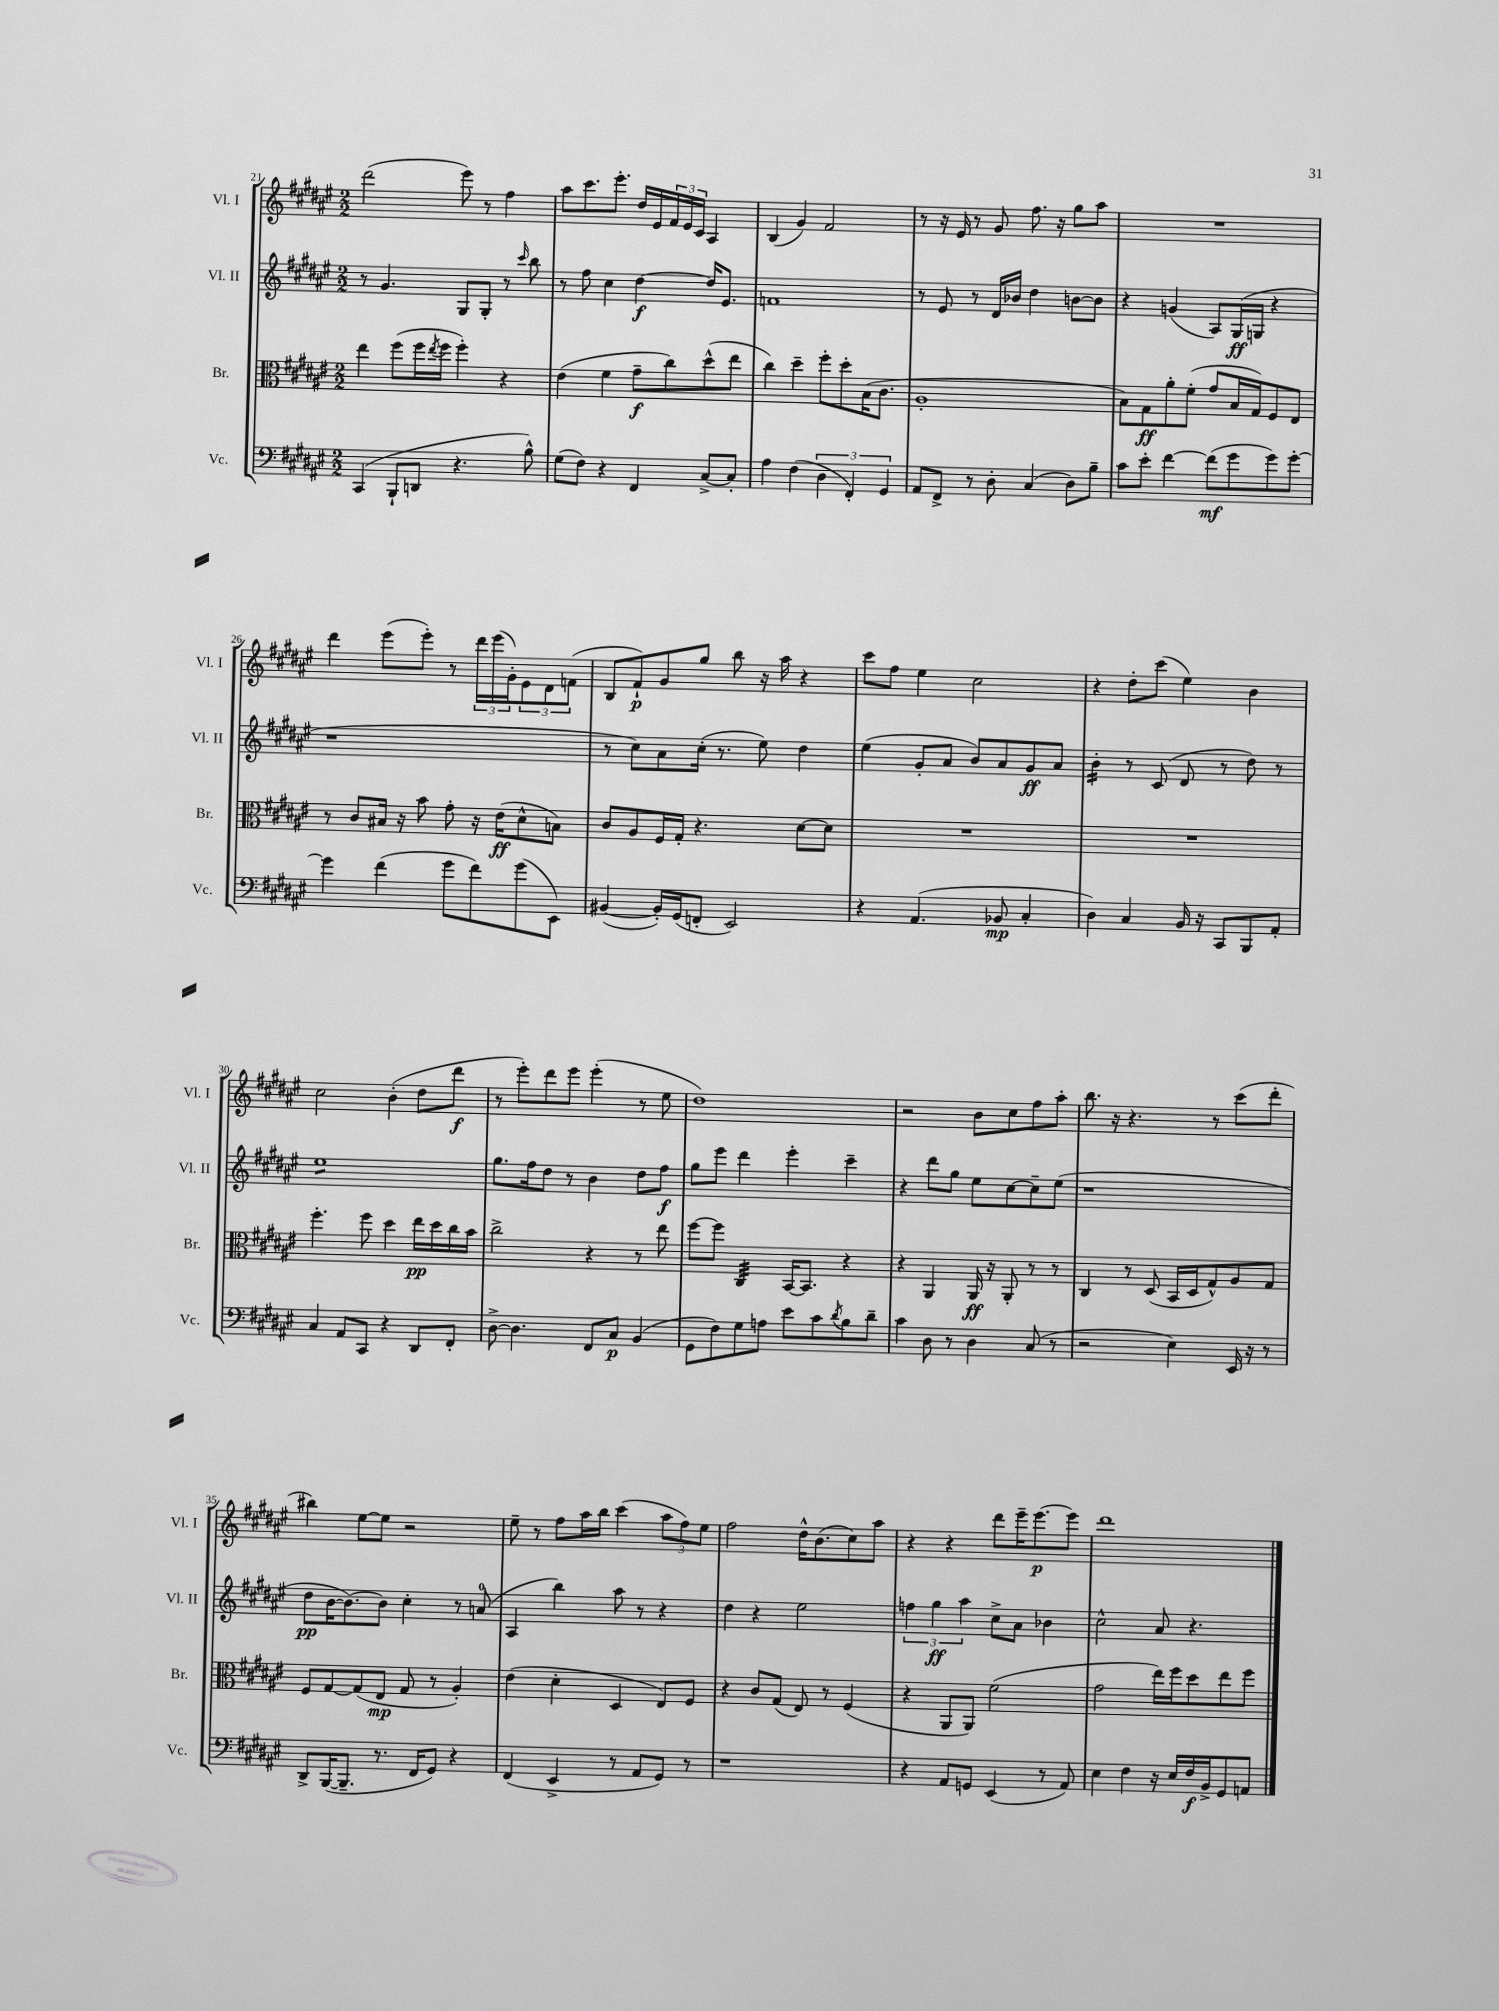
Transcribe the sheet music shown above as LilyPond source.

<<
\new StaffGroup <<
\new Staff = "s0" \with { instrumentName = "Vl. I" shortInstrumentName = "Vl. I" } {
    \clef treble \key fis \major \numericTimeSignature \time 2/2
    dis'''2( eis'''8) r8 fis''4 |
    ais''8 cis'''8. eis'''8.-. dis''16 eis'16 \tuplet 3/2 { fis'16 eis'16 cis'16 } ais4 |
    b4( gis'4) fis'2 |
    r8 r16 eis'16 r8 gis'8 fis''8. r16 gis''8 ais''8 |
    R1 |
    dis'''4 eis'''8( eis'''8-.) r8 \tuplet 3/2 { dis'''16 eis'''16( gis'16-.) } \tuplet 3/2 { eis'8 dis'8 f'8( } |
    b8 fis'8-!\p) gis'8 gis''8 b''8 r16 ais''16 r4 |
    cis'''8 fis''8 eis''4 cis''2 |
    r4 dis''8-. cis'''8( eis''4) b'4 |
    cis''2 b'4-.( dis''8 dis'''8\f |
    r8 eis'''8-.) dis'''8 eis'''8 eis'''4-.( r8 eis''8 |
    dis''1) |
    r2 b'8 cis''8 fis''8 ais''8-. |
    b''8. r16 r4. r8 cis'''8( dis'''8-. |
    bis''4) eis''8~ eis''8 r2 |
    eis''8-- r8 fis''8 ais''16 b''16 cis'''4( \tuplet 3/2 { ais''8 fis''8) eis''8 } |
    fis''2 dis''16-^ b'8.( cis''8) ais''8 |
    r4 r4 dis'''8 eis'''16-- eis'''8.~\p eis'''8 |
    dis'''1 \bar "|." |
}
\new Staff = "s1" \with { instrumentName = "Vl. II" shortInstrumentName = "Vl. II" } {
    \clef treble \key fis \major \numericTimeSignature \time 2/2
    r8 gis'4. gis8 gis8-. r8 \grace { cis'''16 } b''8 |
    r8 fis''8 cis''4 dis''4~\f dis''16 eis'8. |
    f'1 |
    r8 eis'8 r8 dis'16 bes'16 dis''4 b'8~ b'8 |
    r4 g'4( ais8) gis16\ff( g16 r4 |
    r1 |
    r8 cis''8) ais'8 cis''16-.( r8. eis''8) dis''4 |
    eis''4( gis'8-. ais'8 b'8) ais'8 gis'8\ff ais'8 |
    b'4:16-. r8 cis'8( dis'8 r8 dis''8) r8 |
    eis''1:8 |
    gis''8. fis''16 dis''8 r8 b'4 dis''8 fis''8\f |
    gis''8 eis'''8 dis'''4 eis'''4-. cis'''4-- |
    r4 dis'''8 gis''8 eis''8 cis''8~ cis''8-- eis''8( |
    r1 |
    dis''8\pp b'16~ b'8.~) b'8 cis''4-. r8 a'8-0( |
    ais4 b''4) ais''8 r8 r4 |
    dis''4 r4 eis''2 |
    \tuplet 3/2 { f''4 gis''4\ff ais''4 } cis''8-> ais'8 bes'4 |
    cis''2-^ ais'8 r4. \bar "|." |
}
\new Staff = "s2" \with { instrumentName = "Br." shortInstrumentName = "Br." } {
    \clef alto \key fis \major \numericTimeSignature \time 2/2
    eis''4 fis''8( fis''16 \acciaccatura { eis''8 } fis''16 fis''4-.) r4 |
    eis'4( fis'4 gis'8--\f cis''8) dis''8-^( eis''8 |
    cis''4) dis''4-- fis''8-. dis''8-. b16( cis'8. |
    ais1-. |
    b8) gis8\ff ais'8-. fis'8-.( gis'8 b16 gis16) fis8 eis8 |
    r8 cis'8 bis16 r16 b'8 gis'8-. r16 eis'16\ff( dis'8-^ b8) |
    cis'8 ais8 fis16 gis16-. r4. dis'8~ dis'8 |
    R1 |
    R1 |
    fis''4.-. fis''8 dis''4 eis''16\pp dis''16 cis''16 b'16 |
    cis''2-> r4 r8 eis''8 |
    fis''8~ fis''8 cis4:32 b,16~ b,8. r4 |
    r4 ais,4 ais,16\ff r16 ais,8-. r8 r8 |
    cis4 r8 dis8( b,16 dis16 gis8-^) ais8 gis8 |
    fis8 gis8~ gis8( eis8\mp gis8 r8 ais4-.) |
    eis'4( dis'4-. dis4 eis8) fis8 |
    r4 cis'8 gis8( eis8) r8 fis4( |
    r4 ais,8 ais,8) fis'2( |
    gis'2 eis''16) fis''16 dis''8 eis''8 fis''8 \bar "|." |
}
\new Staff = "s3" \with { instrumentName = "Vc." shortInstrumentName = "Vc." } {
    \clef bass \key fis \major \numericTimeSignature \time 2/2
    cis,4( b,,8-! d,8 r4. b8-^) |
    gis8( fis8) r4 fis,4 cis8~-> cis8-. |
    ais4 fis4( \tuplet 3/2 { dis4 fis,4-.) gis,4 } |
    ais,8 fis,8-> r8 dis8-. cis4( dis8) b8-- |
    cis'8 eis'8-. fis'4~ fis'8\mf( gis'8 gis'8) gis'8~-. |
    gis'4 fis'4( gis'8 fis'8) gis'8( eis,8) |
    bis,4~( bis,16-.) gis,16( f,8-. eis,2) |
    r4 ais,4.( bes,8\mp cis4-. |
    dis4) cis4 b,16 r16 cis,8 b,,8 ais,8-. |
    cis4 ais,8 cis,8 r4 dis,8 fis,8-. |
    dis8~-> dis4. fis,8 cis8\p b,4( |
    gis,8 fis8) gis8 a8 eis'8 cis'8 \acciaccatura { dis'8 } b8 dis'8-- |
    cis'4 dis8 r8 dis4 cis8( r8 |
    r2 eis4) eis,16 r16 r8 |
    dis,8-> b,,16~( b,,8.-- r8. fis,16 gis,8) r4 |
    fis,4( eis,4-> r8 ais,8 gis,8) r8 |
    r1 |
    r4 ais,8 g,8 eis,4( r8 ais,8) |
    eis4 fis4 r16 eis16 fis16\f b,16-> gis,8 a,8 \bar "|." |
}
>>
>>
\layout { \context { \Score currentBarNumber = #21 } }
